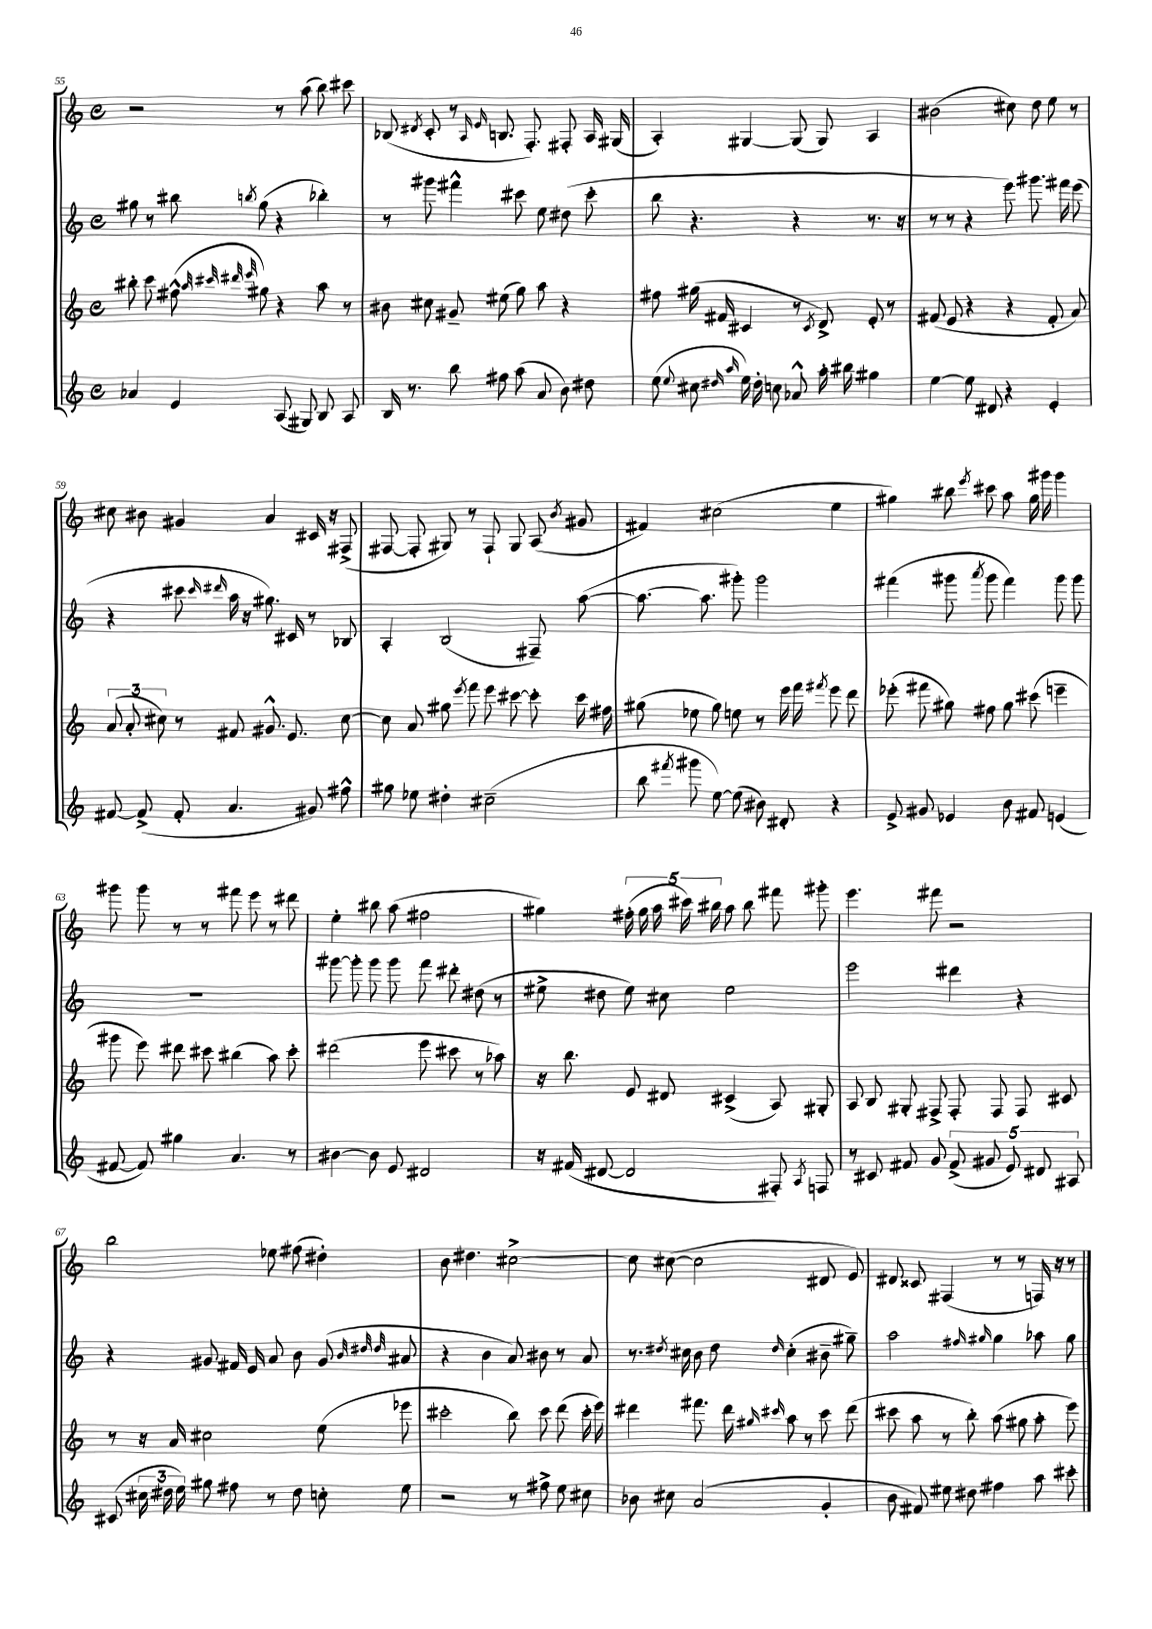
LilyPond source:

<<
\new StaffGroup <<
\new Staff = "s0" {
    \clef treble \key c \major \defaultTimeSignature \time 4/4
    \autoBeamOff r2 r8 a''8( b''8) cis'''8 |
    bes8( \acciaccatura { dis'8 } c'8-. r8 \grace { a16 e'16 } b8. f8.-.) fis8-. a16 gis16( |
    a4-.) gis4~ gis8( gis8) a4 |
    bis'2( cis''8) d''8 e''8 r8 |
    cis''8 bis'8 gis'4 a'4 cis'16 r16 fis8->( |
    fis8~ fis8-. gis8) r8 fis8-! gis8 a8( \acciaccatura { b'8 } gis'8 |
    fis'4) cis''2( e''4 |
    gis''4) bis''8 \acciaccatura { e'''8 } cis'''8 a''8 gis''16 gis'''16 gis'''4 |
    gis'''8 gis'''8 r8 r8 fis'''8 e'''8 r8 dis'''8 |
    e''4-. bis''8 a''8( fis''2 |
    gis''4) \tuplet 5/4 { fis''16-.( gis''16 a''16 cis'''16) bis''16 } a''8 bis''8 fis'''8 gis'''8-. |
    e'''4. fis'''8 r2 |
    b''2 ees''8 fis''8( dis''4-.) |
    b'8 dis''4. cis''2~-> |
    cis''8 cis''8~( cis''2 dis'8 e'8) |
    dis'8 cisis'8 fis4( r8 r8 f16) r16 r8 \bar "|." |
}
\new Staff = "s1" {
    \clef treble \key c \major \defaultTimeSignature \time 4/4
    \autoBeamOff gis''8 r8 bis''8 \acciaccatura { b''8 } gis''8( r4 bes''4-.) |
    r8 gis'''8 fis'''4-^ cis'''8 e''8 dis''8( cis'''8-. |
    b''8 r4. r4 r8. r16 |
    r8 r8 r4 e'''8) gis'''8. fis'''16 e'''8( |
    r4 cis'''8 \grace { cis'''16 dis'''16 } a''16 r16 gis''8.) cis'16 r8 bes8 |
    a4-. b2( fis8--) a''8~( |
    a''8.~ a''8. gis'''8-.) gis'''2 |
    fis'''4( gis'''8 \acciaccatura { a'''8 } gis'''8 fis'''4) gis'''8 gis'''8 |
    R1 |
    gis'''8~ gis'''8-. gis'''8 gis'''8 f'''8 dis'''8-. dis''8( r8 |
    eis''8-> dis''8 eis''8) cis''8 eis''2 |
    e'''2 dis'''4 r4 |
    r4 gis'8 fis'16 e'16 a'8 b'8 gis'8( \grace { b'32 dis''32 dis''32 } ais'8 |
    r4 b'4 a'8) bis'8 r8 a'8 |
    r8. \acciaccatura { dis''8 } cis''16 b'8 dis''8 \grace { dis''16 } cis''4-.( bis'8-- gis''8--) |
    a''2 \grace { fis''16 gis''16 } gis''4 aes''8 gis''8 \bar "|." |
}
\new Staff = "s2" {
    \clef treble \key c \major \defaultTimeSignature \time 4/4
    \autoBeamOff bis''8-. c'''8 fis''8-^( \grace { a''32 cis'''32 dis'''32 e'''32 } gis''8) r4 a''8 r8 |
    bis'8 cis''8 gis'8-- eis''8( g''8) a''8 r4 |
    fis''8 gis''16( fis'16 cis'4 r8 \acciaccatura { cis'8 } d'8->) e'8-. r8 |
    fis'8( e'8 r4 r4 fis'8-. a'8) |
    \tuplet 3/2 { a'8( a'8-. cis''8) } r8 fis'8 gis'8.-^ e'8. cis''8~ |
    cis''8 a'8 gis''8 \acciaccatura { e'''8 } f'''8 e'''8 cis'''8~ cis'''8-. cis'''16 fis''16 |
    gis''8( ees''8 gis''8) e''8 r8 e'''16 f'''16 \acciaccatura { fis'''8 } e'''8 d'''8 |
    ees'''8-.( fis'''8 gis''8) fis''8 gis''8 cis'''8( e'''4-- |
    gis'''8 e'''8) dis'''8 cis'''8 bis''4( a''8) cis'''8-. |
    dis'''2( e'''8 cis'''8 r8 aes''8) |
    r16 b''8. e'8 dis'8 cis'4->( a8) gis8-. |
    a8 b8 gis8-. fis8-> fis8-. fis8 fis8 cis'8 |
    r8 r16 a'16 cis''2 e''8( ees'''8 |
    cis'''2-. b''8) cis'''8 d'''8( cis'''16-. e'''16) |
    dis'''4 fis'''8. dis'''16 \grace { gis''16 cis'''16 } a''8 r8 cis'''8 dis'''8( |
    cis'''8 a''8 r8 b''8-.) a''8( gis''8 a''8-. e'''8) \bar "|." |
}
\new Staff = "s3" {
    \clef treble \key c \major \defaultTimeSignature \time 4/4
    \autoBeamOff aes'4 e'4 a8( gis8) b8 a8 |
    b16 r8. b''8 fis''8 a''8( a'8 b'8) dis''8 |
    e''8( \appoggiatura { e''8 } cis''8 \grace { dis''16 a''16 } e''16) dis''16-. c''8 aes'8-^ a''16-. bis''16 gis''4 |
    e''4~ e''8 dis'8 r4 e'4-. |
    fis'8~ fis'8->( fis'8-. a'4. gis'8) fis''8-^ |
    gis''8 ees''8 dis''4-. cis''2--( |
    b''8 \acciaccatura { fis'''8 } gis'''8 e''8~) e''8( bis'8) dis'8-. r4 |
    e'8-> gis'8 ees'4 b'8 fis'8 e'4( |
    fis'8~ fis'8) gis''4 a'4. r8 |
    bis'4~ bis'8 e'8 dis'2 |
    r16 fis'16( dis'8~ dis'2 fis8-.) \acciaccatura { a8 } f8 |
    r8 cis'8 fis'8 g'8 \tuplet 5/4 { fis'8->( gis'8 e'8) dis'8 ais8 } |
    cis'8( \tuplet 3/2 { cis''16 dis''16 e''16) } gis''8 fis''8 r8 dis''8 c''8-. e''8 |
    r2 r8 fis''8-> e''8 cis''8 |
    bes'8 cis''8 a'2( g'4-. |
    b'8 fis'8) eis''8 dis''8 fis''4 a''8 cis'''8-. \bar "|." |
}
>>
>>
\layout { \context { \Score currentBarNumber = #55 } }
